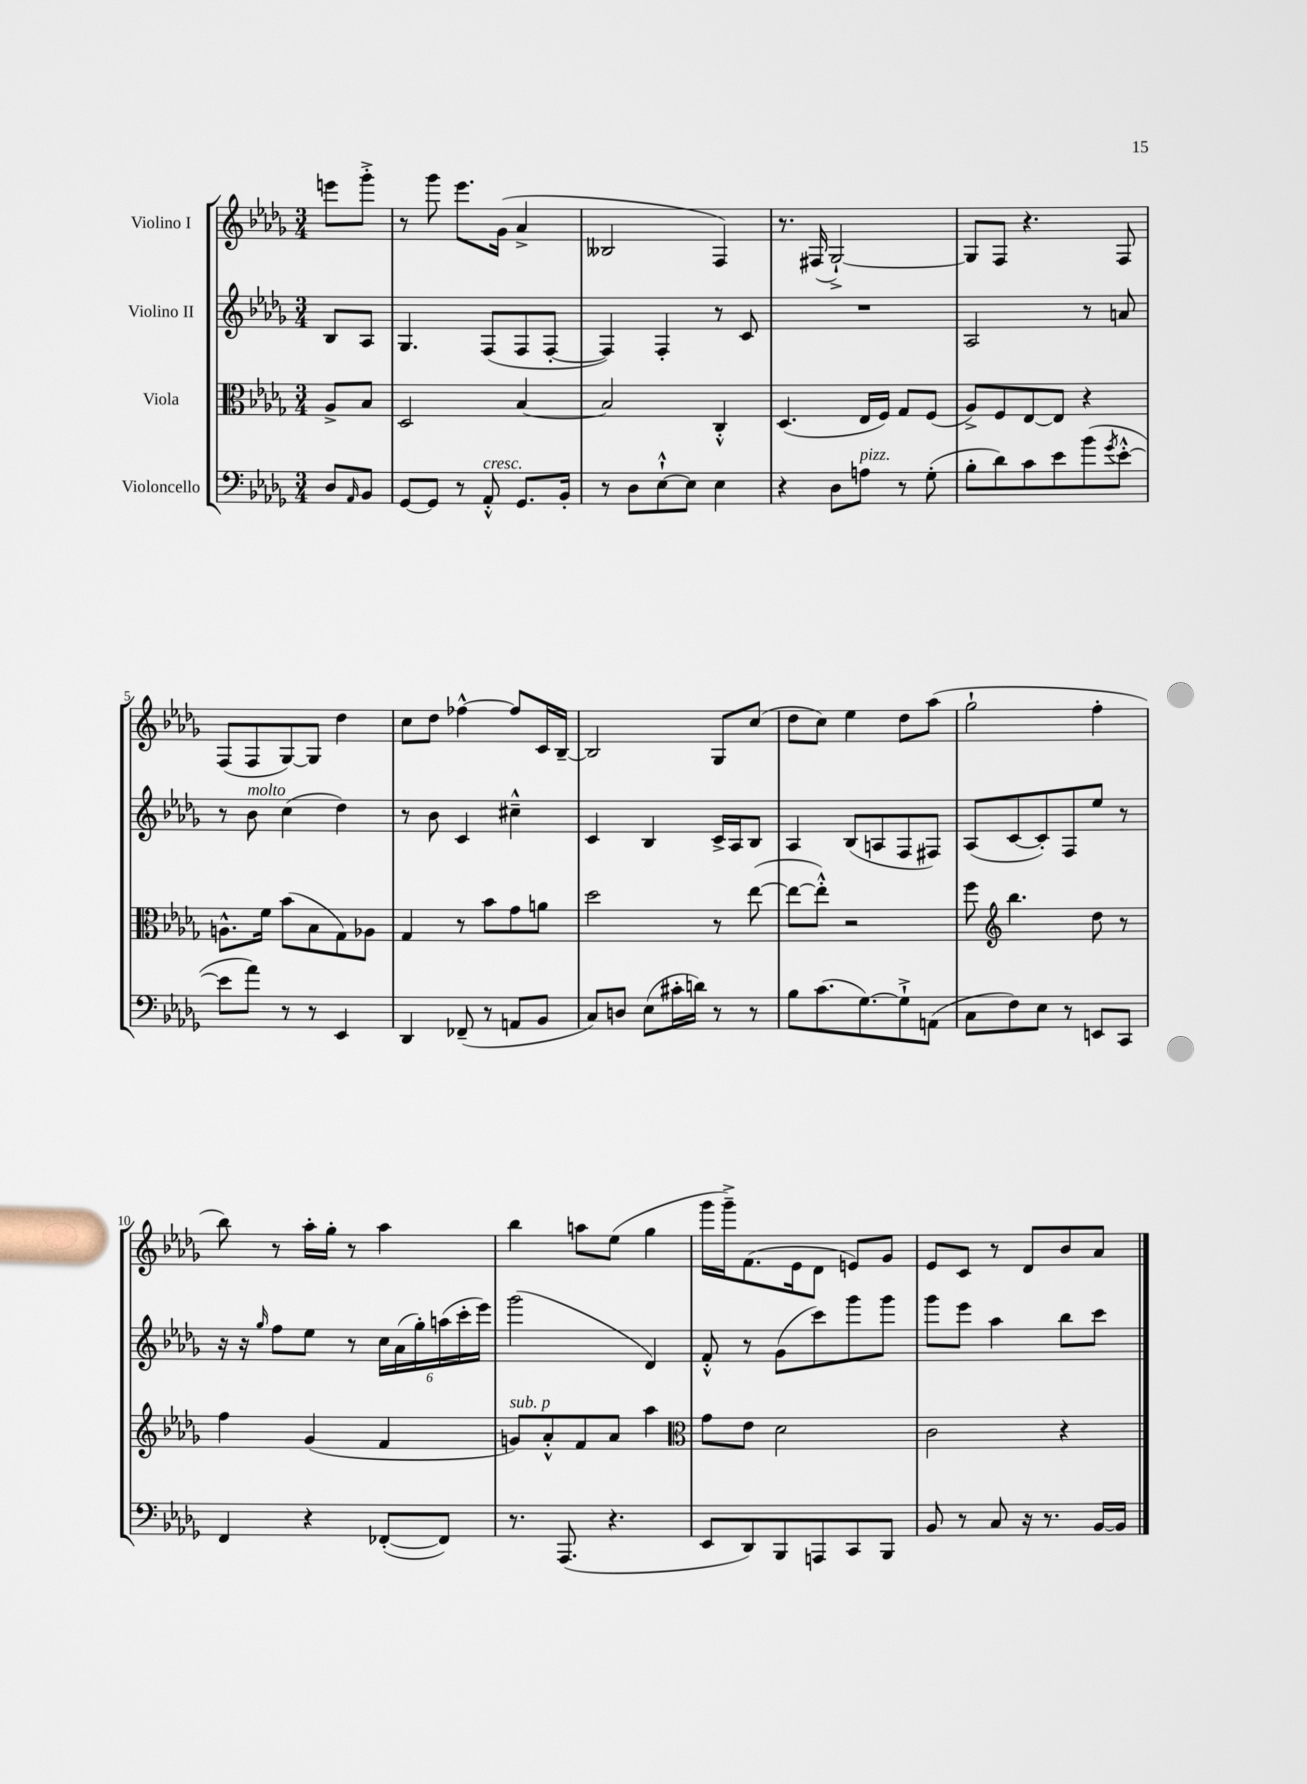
<<
\new StaffGroup <<
\new Staff = "s0" \with { instrumentName = "Violino I" } {
    \clef treble \key des \major \numericTimeSignature \time 3/4 \partial 4
    e'''8 ges'''8-.-> |
    r8 ges'''8 ees'''8. ges'16( aes'4-> |
    beses2 f4) |
    r8. fis16( ges2~-!->) |
    ges8 f8 r4. f8 |
    f8( f8 ges8~) ges8 des''4 |
    c''8 des''8 fes''4~-^ fes''8 c'16 bes16~-- |
    bes2 ges8 c''8( |
    des''8 c''8) ees''4 des''8 aes''8( |
    ges''2-! f''4-. |
    bes''8) r8 aes''16-. ges''16-. r8 aes''4 |
    bes''4 a''8 ees''8( ges''4 |
    ges'''16 ges'''16--->) f'8.( ees'16 des'8 e'8) ges'8 |
    ees'8 c'8 r8 des'8 bes'8 aes'8 \bar "|." |
}
\new Staff = "s1" \with { instrumentName = "Violino II" } {
    \clef treble \key des \major \numericTimeSignature \time 3/4 \partial 4
    bes8 aes8 |
    ges4. f8( f8 f8~-. |
    f4) f4-. r8 c'8 |
    R2. |
    aes2 r8 a'8 |
    r8 bes'8^\markup { \italic "molto" } c''4( des''4) |
    r8 bes'8 c'4 cis''4---^ |
    c'4 bes4 c'16-> aes16 bes8 |
    aes4 bes8( a8 f8 fis8) |
    aes8( c'8~ c'8-.) f8 ees''8 r8 |
    r16 r16 \grace { ges''16 } f''8 ees''8 r8 \tuplet 6/4 { c''16 aes'16( ges''16-.) a''16( c'''16-. ees'''16) } |
    ges'''2( des'4) |
    f'8-.-^ r8 ges'8( c'''8) ges'''8 ges'''8 |
    ges'''8 ees'''8 aes''4 bes''8 c'''8 \bar "|." |
}
\new Staff = "s2" \with { instrumentName = "Viola" } {
    \clef alto \key des \major \numericTimeSignature \time 3/4 \partial 4
    aes8-> bes8 |
    des2 bes4~ |
    bes2 c4-.-^ |
    des4.( ees16 f16) ges8 f8( |
    aes8->) f8 ees8~ ees8 r4 |
    a8.-^ f'16 bes'8( bes8 ges8) aes8 |
    ges4 r8 bes'8 ges'8 a'8 |
    des''2 r8 ees''8~( |
    ees''8~ ees''8-.-^) r2 |
    f''8 \clef treble bes''4. des''8 r8 |
    f''4 ges'4( f'4 |
    g'8^\markup { \italic "sub. p" }) aes'8-.-^ f'8 aes'8 aes''4 |
    \clef alto ges'8 ees'8 des'2 |
    c'2 r4 \bar "|." |
}
\new Staff = "s3" \with { instrumentName = "Violoncello" } {
    \clef bass \key des \major \numericTimeSignature \time 3/4 \partial 4
    des8 \grace { aes,16 } bes,8 |
    ges,8~ ges,8 r8 aes,8-.-^^\markup { \italic "cresc." } ges,8. bes,16-. |
    r8 des8 ees8~-!-^ ees8 ees4 |
    r4 des8 a8^\markup { \italic "pizz." } r8 ges8-.( |
    bes8-. des'8) c'8 ees'8 bes'8( \acciaccatura { ges'8 } ees'8~-.-^ |
    ees'8 aes'8) r8 r8 ees,4 |
    des,4 fes,8--( r8 a,8 bes,8 |
    c8) d8 ees8( cis'16-. d'16) r8 r8 |
    bes8 c'8.( ges8.~) ges8-!-> a,8( |
    c8 f8) ees8 r8 e,8 c,8 |
    f,4 r4 fes,8~-.( fes,8) |
    r8. aes,,8.( r4. |
    ees,8 des,8) bes,,8 a,,8 c,8 bes,,8 |
    bes,8 r8 c8 r16 r8. bes,16~ bes,16 \bar "|." |
}
>>
>>
